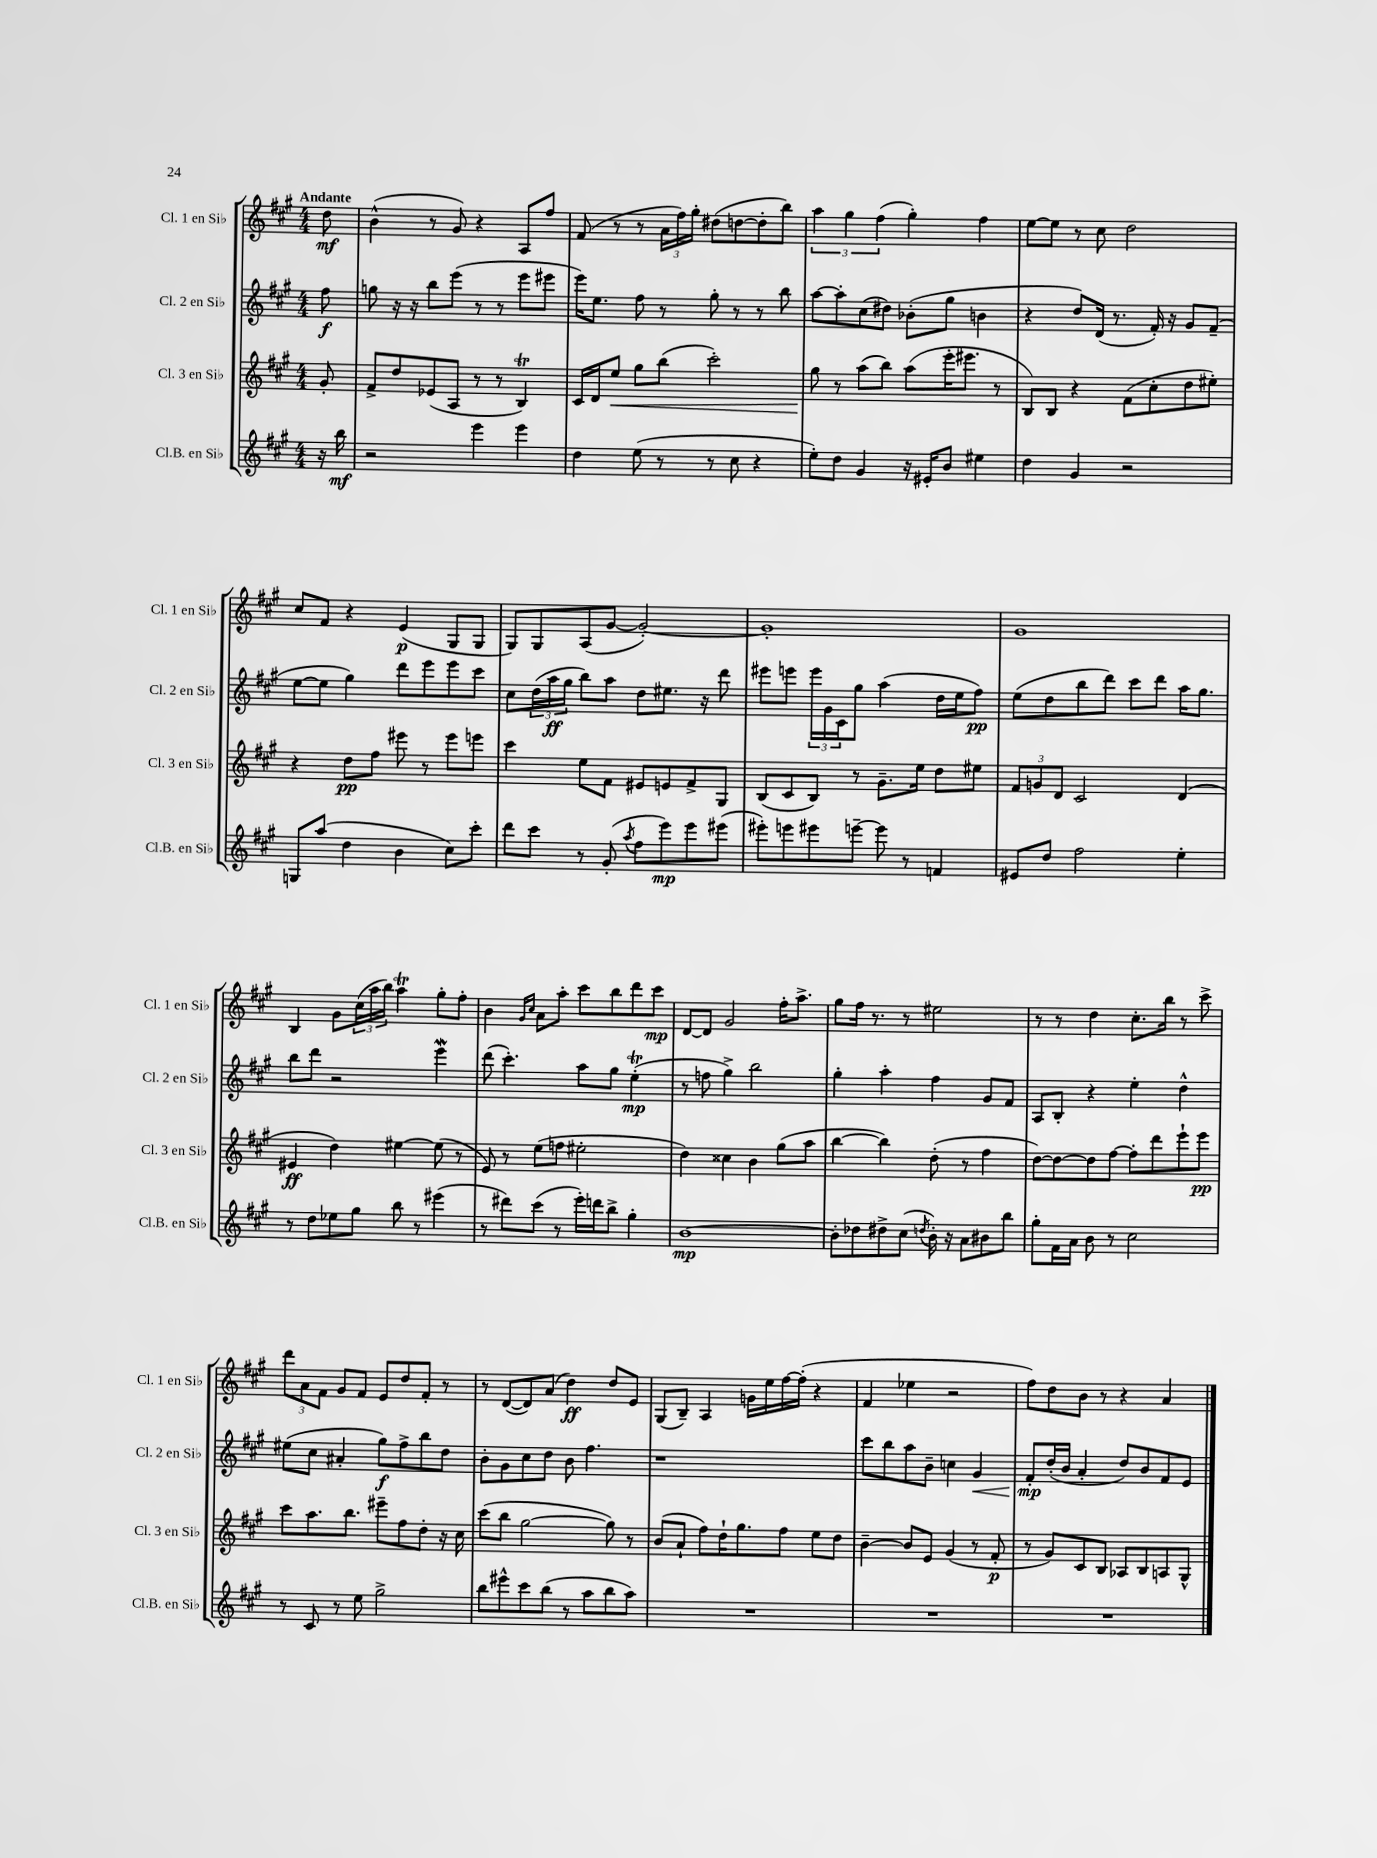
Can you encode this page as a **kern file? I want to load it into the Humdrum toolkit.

**kern	**kern	**kern	**kern
*staff4	*staff3	*staff2	*staff1
*clefG2	*clefG2	*clefG2	*clefG2
*k[f#c#g#]	*k[f#c#g#]	*k[f#c#g#]	*k[f#c#g#]
*M4/4	*M4/4	*M4/4	*M4/4
16r	8g#'	8ff#	8dd
16bb	.	.	.
=	=	=	=
2r	8f#^	8gg	(4b^^
.	8dd	16r	.
.	.	16r	.
.	(8e-	8bb	8r
.	8A	(8eee	8g#)
4eee	8r	8r	4r
.	8r	8r	.
4eee	4B)	8eee	8A
.	.	8eee#	8ff#
=	=	=	=
4dd	16c#	16eee)	(8f#
.	16d	8.ee	.
.	8ee	.	8r
(8ee	8gg#	8ff#	8r
8r	(8bb	8r	24a
.	.	.	24ff#)
.	.	.	24gg#'
8r	2ccc#')	8gg#'	(8dd#
8cc#	.	8r	[8dd
4r	.	8r	8dd']
.	.	8bb	8bb)
=	=	=	=
8ee')	8gg#	[8aa	6aa
8dd	8r	8aa']	.
.	.	.	6gg#
4g#	(8aa	(8cc#	.
.	.	.	(6ff#
.	8bb)	8dd#)	.
16r	(8aa	(8b-'	4gg#')
16e#'	.	.	.
8b	16eee'	8gg#	.
.	8.eee#	.	.
4ee#	.	4b	4ff#
.	8r	.	.
=	=	=	=
4dd	8B)	4r	[8ee
.	8B	.	8ee]
4g#	4r	8dd)	8r
.	.	(16d	8cc#
.	.	8.r	.
2r	(8f#	.	2dd
.	8cc#'	16f#')	.
.	.	16r	.
.	8dd	8g#	.
.	8ee#')	(8f#~	.
=	=	=	=
8G	4r	[8ee	8cc#
(8aa	.	8ee]	8f#
4dd	8dd	4gg#)	4r
.	8ff#	.	.
4b	8eee#	8ddd	(4e
.	8r	8eee	.
8cc#)	8eee#	8eee	8G#
8ccc#'	8eee	8ccc#	8G#
=	=	=	=
8ddd	4ccc#	8cc#	8G#)
8ccc#	.	(24dd	8G#
.	.	24aa	.
.	.	24gg#	.
8r	8ee	8bb)	(8A
(8g#'	8f#	8aa	[8g#
8qaa	.	.	.
8ff#	8e#	8dd	2g#'_)
8eee)	8e	8.ee#	.
8eee	8f#^	.	.
.	.	16r	.
(8eee#	8G#	8ddd	.
=	=	=	=
8eee#')	(8B	8eee#	1g#']
8eee	8c#	8eee	.
8eee#	8B)	24eee	.
.	.	24g#	.
.	.	24c#	.
[8eee~	8r	8gg#	.
8eee]	8.g#~	(4aa	.
8r	.	.	.
.	16ee	.	.
4f	8dd	16dd	.
.	.	16ee	.
.	8ee#	8ff#)	.
=	=	=	=
8e#	12f#	(8ee	1g#
.	12g	.	.
8dd	.	8dd	.
.	12d	.	.
2ff#	2c#	8bb	.
.	.	8ddd)	.
.	.	8ccc#	.
.	.	8ddd	.
4ee'	(4d	16aa	.
.	.	8.gg#	.
=	=	=	=
8r	4e#	8bb	4B
8dd	.	8ddd	.
8ee-	4dd)	2r	8g#
8gg#	.	.	(24cc#
.	.	.	24aa
.	.	.	24bb)
8bb	[4ee#	.	4aa
8r	.	.	.
(4eee#	(8ee#]	4eee	8gg#'
.	8r	.	8ff#'
=	=	=	=
8r	8e)	(8ddd	4b
8ddd#)	8r	4.ccc#')	.
.	.	.	16qqg#
.	.	.	16qqcc#
(8ccc#	(8ee	.	8a
8r	8ff	.	8aa'
16eee')	2ee#'	8aa	8ccc#
16ddd	.	.	.
8bb^	.	8gg#	8bb
4gg#'	.	(4ee'	8ddd
.	.	.	8ccc#
=	=	=	=
[1b	4dd)	8r	[8d
.	.	8ff	8d]
.	4cc##	4gg#^)	2g#
.	4b	2bb	.
.	(8gg#	.	16ff#'
.	.	.	8.aa^
.	8aa	.	.
=	=	=	=
8b']	[4bb	4gg#'	8gg#
8dd-	.	.	16ff#
.	.	.	8.r
8dd#^	4bb])	4aa'	.
(8cc#	.	.	8r
8qdd	.	.	.
16b')	(8dd'	4ff#	2ee#
16r	.	.	.
8a	8r	.	.
8b#	4ff#	8g#	.
8bb	.	8f#	.
=	=	=	=
8gg#'	[8dd)	8A	8r
16f#	8dd_	8B'	8r
16a	.	.	.
8b	8dd]	4r	4dd
8r	[8ff#	.	.
2cc#	8ff#']	4ee'	8.cc#'
.	8ddd	.	.
.	.	.	16bb
.	8eee`	4dd^^	8r
.	8eee	.	8ccc#^
=	=	=	=
8r	8ccc#	(8ee#	12ddd
.	.	.	12a
8c#	8.aa	8cc#	.
.	.	.	12f#
8r	.	4a#'	8g#
.	8.bb	.	.
8ee	.	.	8f#
2gg#^	8eee#~	8gg#)	8e
.	8ff#	8ff#^	8dd
.	8dd'	8bb	8f#'
.	16r	8dd	8r
.	16cc#	.	.
=	=	=	=
8bb	(8ccc#	8b'	8r
8eee#^^	8bb	8g#	([8d
8ccc#	[2gg#	8cc#	8d])
(8bb	.	8dd	(8a
8r	.	8b	4dd)
8aa	.	4.ff#	.
8bb	8gg#])	.	8dd
8aa)	8r	.	8e
=	=	=	=
1r	(8b	1r	(8G#
.	8a`	.	8B~)
.	8ff#)	.	4A
.	16dd`	.	.
.	8.gg#	.	.
.	.	.	16g
.	.	.	16ee
.	8ff#	.	[16ff#
.	.	.	(16ff#']
.	8ee	.	4r
.	8dd	.	.
=	=	=	=
1r	[4b~	8ccc#	4f#
.	.	8bb	.
.	8b]	8aa	4ee-
.	8e	8b~	.
.	(4g#	4cc	2r
.	8r	4g#	.
.	8f#'	.	.
=	=	=	=
1r	8r	8f#'	8ff#)
.	8g#)	(16dd'	8dd
.	.	16b	.
.	8c#	4a'	8b
.	8B	.	8r
.	8A-	8dd)	4r
.	8B	8b	.
.	8A	8f#	4a
.	8G#^^	8e	.
==	==	==	==
*-	*-	*-	*-
